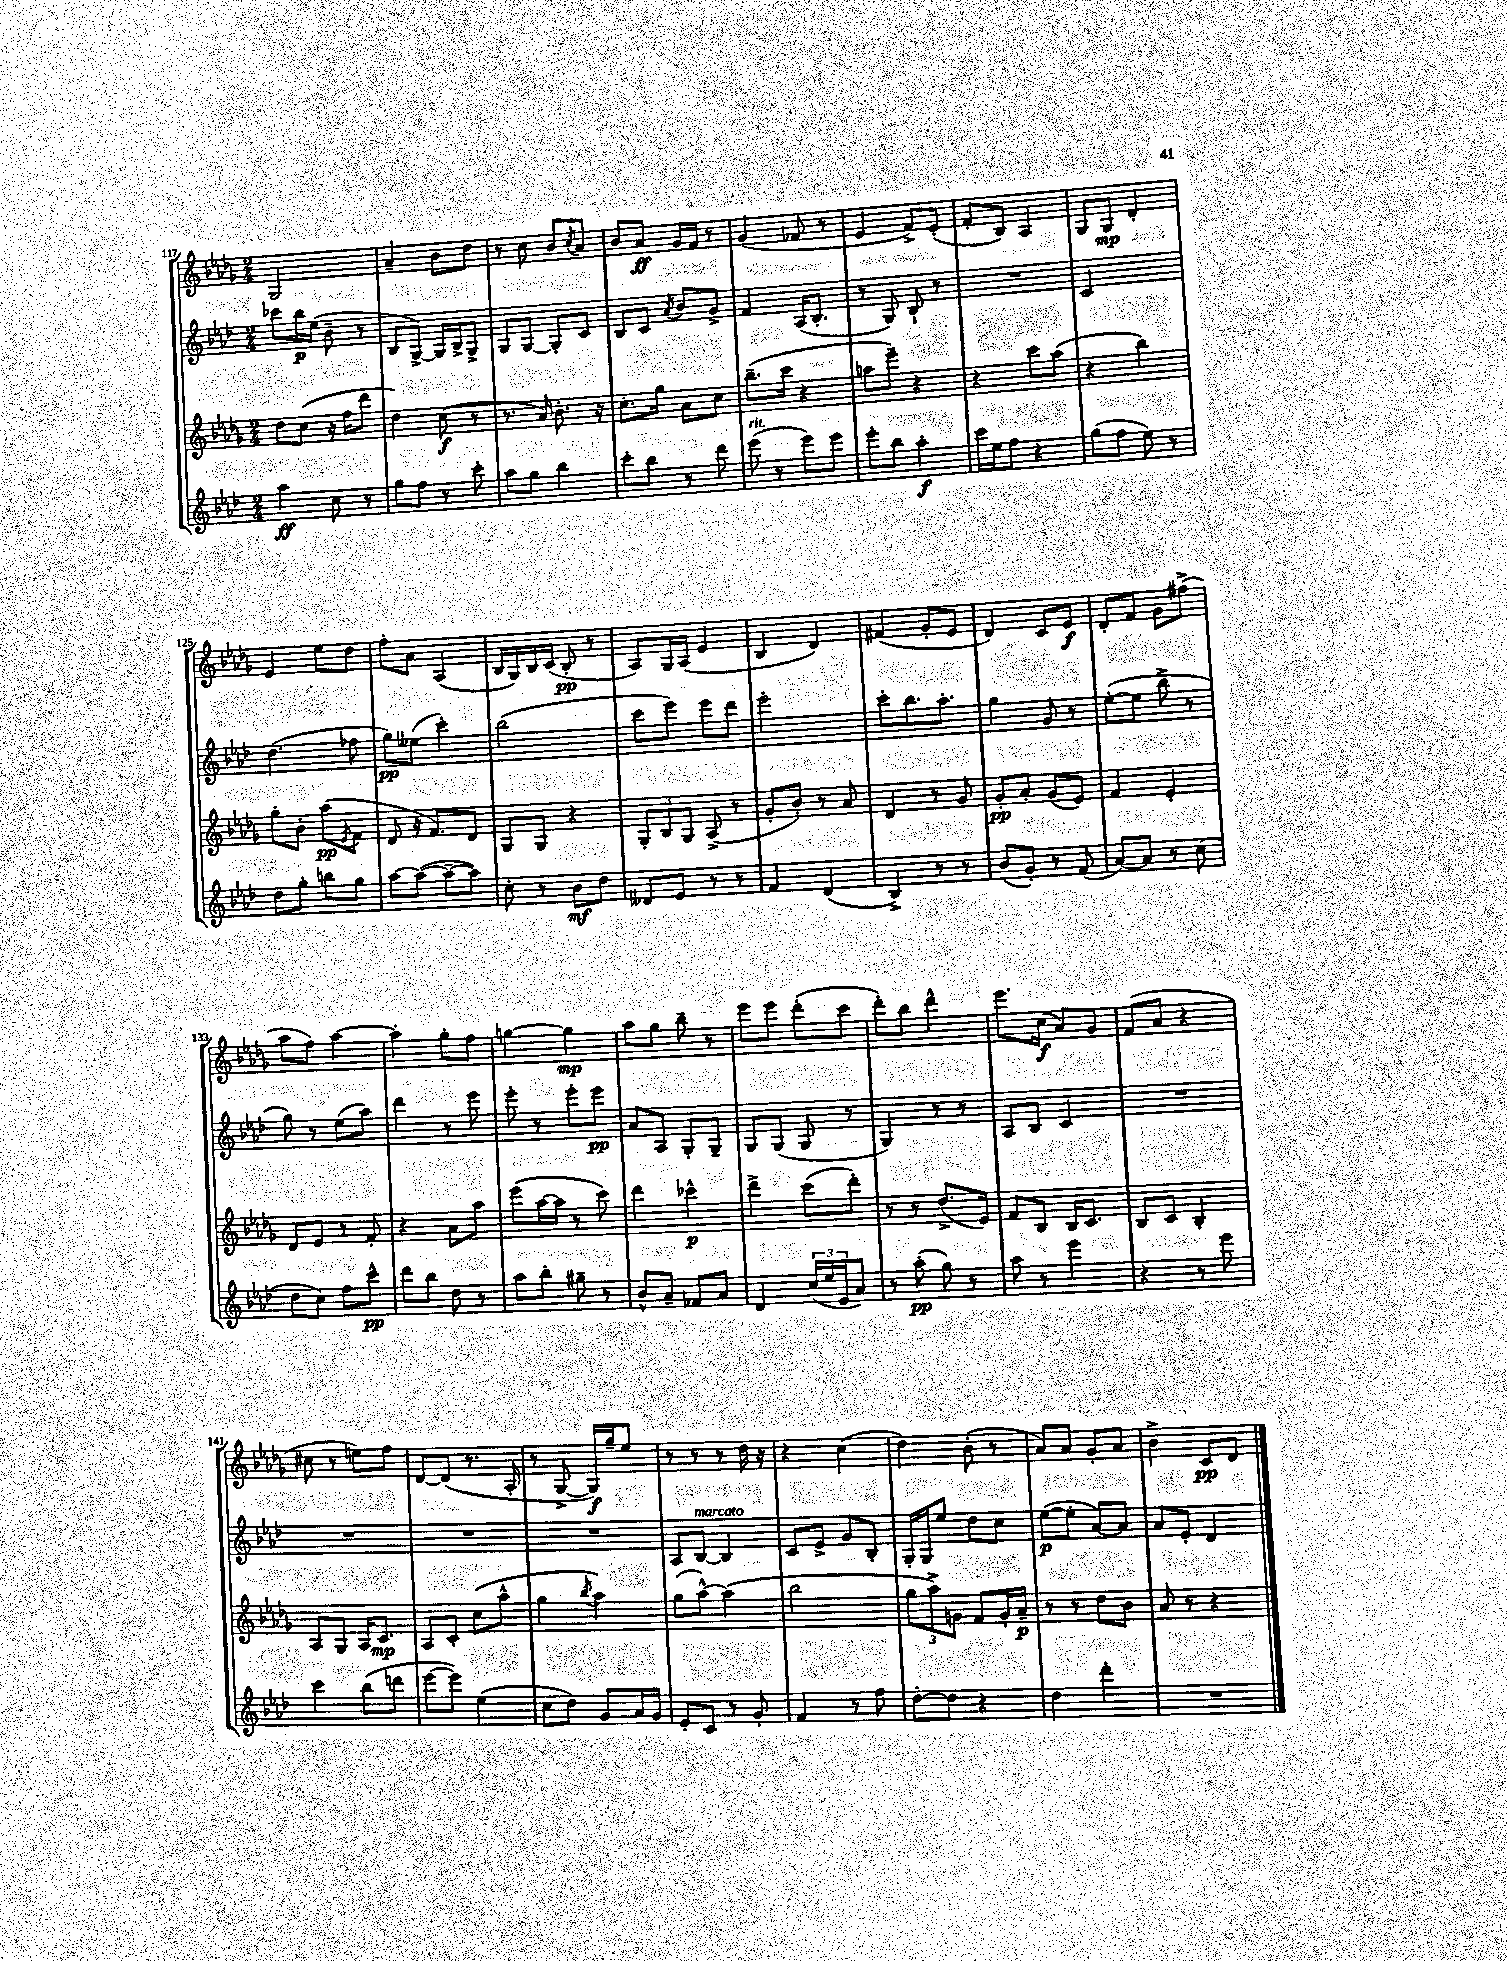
<<
\new StaffGroup <<
\new Staff = "s0" {
    \clef treble \key des \major \numericTimeSignature \time 2/4
    ges2 |
    aes'4-- bes'8 des''8 |
    r8 c''8 bes'8 \acciaccatura { c''8 } aes'8 |
    bes'8 aes'8\ff ges'16 f'16 r8 |
    ges'4( fes'8 r8 |
    ees'4 f'8->) ees'8-.( |
    f'8-. bes8) aes4 |
    ges8 ges8\mp des'4-. |
    ees'4 ees''8 des''8 |
    f''8-. aes'8 aes4( |
    bes16 ges16) bes16 c'16( bes8-.\pp r8 |
    aes8) ges16 aes16( ees'4 |
    bes4 des'4) |
    fis'4( ges'8-. ees'8 |
    des'4) c'8 ees'8\f |
    des'8-. f'8 ges'8 fis''8->( |
    aes''8 f''8) aes''4~ |
    aes''4-. ges''8-. f''8 |
    g''4~ g''4\mp |
    aes''8 ges''8 bes''8-- r8 |
    ees'''8 ees'''8 des'''8-.( c'''8 |
    des'''8-.) bes''8 des'''4-^ |
    ees'''8. c''16\f( aes'8) ges'8 |
    f'8( aes'8 r4 |
    cis''8 r8 e''8) f''8 |
    des'8~ des'8( r8. aes16-. |
    r8 ges8~-> ges16\f) ges''16-- ees''8 |
    r8 r8 r8 des''16 r16 |
    r4 c''4( |
    des''4) bes'8-.( r8 |
    aes'8) aes'8 ges'8-. aes'8 |
    bes'4-> c'8\pp des'8 \bar "|." |
}
\new Staff = "s1" {
    \clef treble \key aes \major \numericTimeSignature \time 2/4
    ces'''8 bes''16\p ees''16( bes'8-- r8 |
    bes8 g8~->) g16 bes16-> g8-> |
    g8 g8~ g8-. c'8 |
    bes8 c'8 \acciaccatura { aes'8 } bes'8 g'8-> |
    f'4 aes16( bes8.-. |
    r8 g8) bes8-! r8 |
    R2 |
    c'2 |
    des''4.( fes''8 |
    g''8\pp) eeses''8( c'''4-.) |
    bes''2( |
    c'''8 ees'''8) ees'''8 des'''8 |
    ees'''2-. |
    c'''8-. bes''8. aes''8.-. |
    g''4 g'8 r8 |
    ees''8~-.( ees''8 bes''8-> r8 |
    g''8) r8 ees''8( aes''8) |
    des'''4 r8 ees'''8 |
    ees'''8-. r8 ees'''8-. ees'''8\pp |
    aes'8 aes8 g8-. g8-- |
    g8 g8( g8 r8 |
    g4) r8 r8 |
    aes8 bes8 c'4 |
    R2 |
    R2 |
    R2 |
    R2 |
    aes8 bes8~^\markup { \italic "marcato" } bes4 |
    c'8 ees'8-> g'8 bes8-. |
    g16-. g16 ees''8 des''8 c''8 |
    ees''8~\p( ees''8-. aes'8~) aes'8 |
    aes'8 ees'8-. des'4 \bar "|." |
}
\new Staff = "s2" {
    \clef treble \key des \major \numericTimeSignature \time 2/4
    des''8 c''8( r16 f''16 des'''8 |
    des''4) c''8\f( r8 |
    r8. aes'16) bes'8.-. r16 |
    c''8.-. ges''16 aes'8 c''8 |
    bes''8.--( c'''16 r4 |
    a''8 ees'''8--) r4 |
    r4 c'''8 aes''8( |
    r4 bes''4) |
    ges''8-. bes'8-. aes''8\pp( \acciaccatura { ees'8 } f'8 |
    des'8 r16 f'8.) des'8 |
    ges8 ges8 r4 |
    \tuplet 3/2 { ges8-. bes8 ges8 } aes8->( r8 |
    ges'8-. bes'8-.) r8 aes'8 |
    des'4 r8 ges'8 |
    ges'8-.\pp aes'8-. ges'8( ees'8) |
    f'4 ees'4-. |
    des'8 ees'8 r8 f'8-. |
    r4 aes'8 aes''8 |
    ees'''8( aes''16~ aes''16 r8 c'''8) |
    des'''4 ces'''4-^\p |
    des'''4-> c'''8( des'''8-.) |
    r8 r8 des''8.->( ees'16) |
    f'8 bes8 bes16 c'8. |
    bes8 c'8 bes4-. |
    aes8 ges8 aes16 c'8.\mp |
    aes8 c'8-. c''8( aes''8-^ |
    ges''4 \acciaccatura { bes''8 } aes''4) |
    ges''8( aes''8~-^) aes''4( |
    bes''2 |
    \tuplet 3/2 { ges''8 aes''8->) g'8 } f'8 g'16-. aes'16--\p |
    r8 r8 des''8 bes'8 |
    aes'8 r8 r4 \bar "|." |
}
\new Staff = "s3" {
    \clef treble \key aes \major \numericTimeSignature \time 2/4
    aes''4\ff c''8 r8 |
    g''8 f''8 r8 c'''8-. |
    aes''8 g''8 bes''4 |
    c'''8-. bes''8 r8 des'''8 |
    ees'''8^\markup { \italic "rit." }( r8 ees'''8) ees'''8 |
    ees'''8-. bes''8 aes''4-.\f |
    c'''16 ees''16 f''8 r4 |
    g''8( f''8 ees''8) r8 |
    des''8 g''8-. b''8 g''8 |
    aes''8~ aes''8~( aes''8~-- aes''8) |
    c''8-. r8 bes'8\mf des''8 |
    deses'8 ees'8 r8 r8 |
    f'4 des'4( |
    bes4->) r8 r8 |
    bes'8( g'8-.) r8 f'8( |
    aes'8~) aes'8 r8 c''8( |
    des''8 c''8) f''8 c'''8-^\pp |
    des'''8 bes''8 des''8 r8 |
    aes''8 bes''8-. gis''8-- r8 |
    bes'8-^ aes'8-- fes'8 aes'8 |
    des'4 \tuplet 3/2 { c''16( ees''16 ees'16 } aes'8) |
    r8 aes''8-.\pp( g''8) r8 |
    aes''8 r8 ees'''4 |
    r4 r8 ees'''8 |
    c'''4 bes''8( d'''8 |
    ees'''8~ ees'''8) ees''4( |
    c''8 des''8) g'8 aes'16 g'16 |
    ees'8-. c'8 r8 g'8-. |
    f'4 r8 f''8 |
    des''8~-. des''8 r4 |
    des''4 des'''4-. |
    R2 \bar "|." |
}
>>
>>
\layout { \context { \Score currentBarNumber = #117 } }
